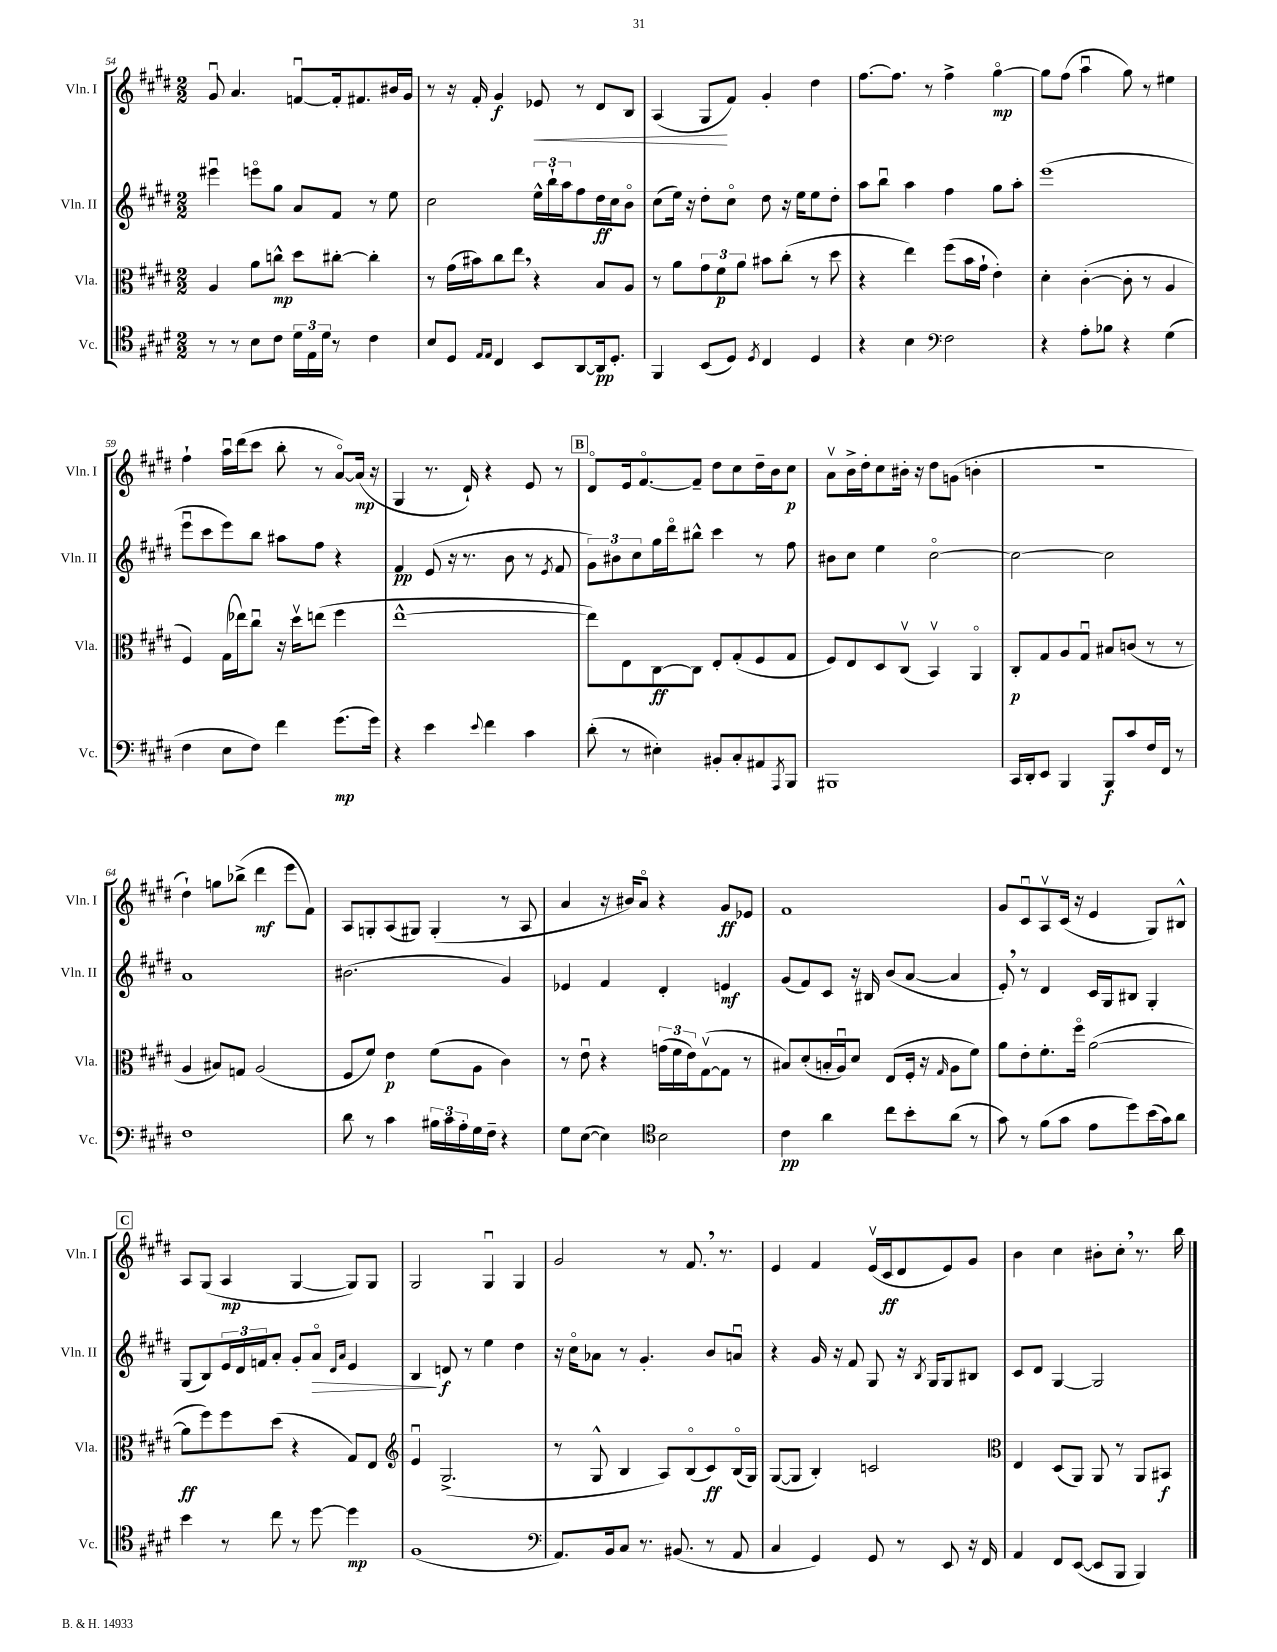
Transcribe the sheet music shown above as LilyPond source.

<<
\new StaffGroup <<
\new Staff = "s0" \with { instrumentName = "Vln. I" shortInstrumentName = "Vln. I" } {
    \clef treble \key e \major \numericTimeSignature \time 2/2
    gis'8\downbow a'4. f'8~\downbow f'16-. fis'8. bis'16 gis'16 |
    r8 r16 fis'16-. gis'4\f ees'8\< r8 dis'8 b8 |
    a4( gis8\! fis'8) gis'4-. dis''4 |
    fis''8.~ fis''8. r8 fis''4-> gis''4~\flageolet\mp |
    gis''8 fis''8( a''4\downbow gis''8) r8 eis''4 |
    fis''4-! a''16\downbow dis'''16( cis'''8 b''8-. r8 a'8~\flageolet) a'16\mp( r16 |
    gis4 r8. dis'16-!) r4 e'8 r8 |
    \mark \markup { \box "B" } dis'8\flageolet e'16 fis'8.~\flageolet fis'8-- dis''8 cis''8 dis''16-- b'16 cis''8\p |
    a'8\upbow b'16-> dis''16-. cis''8 bis'16-. r16 dis''8 g'8( b'4-. |
    R1 |
    dis''4-!) g''8 bes''8->( dis'''4\mf e'''8 fis'8) |
    a8 g8-. a8( gis8) gis4-.( r8 a8 |
    a'4 r16 bis'16) a'8\flageolet r4 gis'8\ff ees'8 |
    fis'1 |
    gis'8 cis'8\downbow a8\upbow cis'16( r16 e'4 gis8) bis8-^ |
    \mark \markup { \box "C" } a8 gis8( a4\mp gis4~ gis8) gis8 |
    gis2 gis4\downbow gis4 |
    gis'2 r8 fis'8. \breathe r8. |
    e'4 fis'4 e'16\upbow( cis'16\ff dis'8 e'8) gis'8 |
    b'4 cis''4 bis'8-. cis''8-. \breathe r8. b''16 \bar "|." |
}
\new Staff = "s1" \with { instrumentName = "Vln. II" shortInstrumentName = "Vln. II" } {
    \clef treble \key e \major \numericTimeSignature \time 2/2
    eis'''4\downbow e'''8\flageolet gis''8 a'8 fis'8 r8 e''8 |
    cis''2 \tuplet 3/2 { e''16-^ b''16-! a''16 } fis''8 dis''16\ff cis''16 b'8\flageolet |
    cis''8( e''16) r16 dis''8-. cis''8\flageolet dis''8 r16 e''16 e''8 dis''8-. |
    a''8 b''8\downbow a''4 fis''4 gis''8 a''8-. |
    e'''1( |
    e'''8\downbow cis'''8 e'''8) b''8 ais''8 fis''8 r4 |
    fis'4\pp e'8( r16 r8. b'8 r8 \acciaccatura { e'8 } fis'8 |
    \mark \markup { \box "B" } \tuplet 3/2 { gis'8) bis'8 cis''8 } gis''16 dis'''16\flageolet bis''8-^ cis'''4 r8 fis''8 |
    bis'8 cis''8 e''4 cis''2~\flageolet |
    cis''2~ cis''2 |
    a'1 |
    bis'2.( gis'4) |
    ees'4 fis'4 dis'4-. e'4\mf |
    gis'8( fis'8) cis'8 r16 bis16 b'8( a'8~ a'4 |
    e'8-.) \breathe r8 dis'4 cis'16 gis16 bis8 gis4-. |
    \mark \markup { \box "C" } gis8( b8) \tuplet 3/2 { e'16 dis'16 f'16 } a'8-. gis'8-. a'8\flageolet\> \grace { dis'16 a'16 } e'4 |
    b4\! d'8\f r8 e''4 dis''4 |
    r16 cis''16\flageolet aes'8 r8 gis'4.-. b'8 a'8\downbow |
    r4 gis'16 r16 fis'8 gis8 r16 \acciaccatura { b8 } gis16 gis8 bis8 |
    cis'8 dis'8 gis4~ gis2 \bar "|." |
}
\new Staff = "s2" \with { instrumentName = "Vla." shortInstrumentName = "Vla." } {
    \clef alto \key e \major \numericTimeSignature \time 2/2
    a4 a'8 c''8-^\mp dis''8 cis''8~-. cis''4-. |
    r8 gis'16( bis'16) cis''8 e''8 \breathe r4 b8 a8 |
    r8 a'8 \tuplet 3/2 { gis'8 fis'8\p a'8 } bis'8 cis''8-.( r8 dis''8 |
    r4 e''4) fis''8( b'16 gis'16-! e'4-.) |
    dis'4-. cis'4~-.( cis'8-. r8 a4 |
    fis4) gis16( ees''16) cis''8\downbow r16 dis''16\upbow e''8( fis''4 |
    e''1~-^ |
    \mark \markup { \box "B" } e''8) e8 cis8~\ff cis8 e8-. gis8-.( fis8 gis8 |
    fis8) e8 dis8 cis8\upbow( b,4\upbow) a,4\flageolet |
    cis8-.\p gis8 a8 gis8\downbow bis8 c'8( r8 r8 |
    a4 bis8) g8 a2( |
    fis8 fis'8) e'4\p fis'8( a8 cis'4) |
    r8 e'8\downbow r4 \tuplet 3/2 { g'16( fis'16 e'16) } gis8~\upbow( gis8 r8 |
    bis8) dis'8-.( b16-. a16\downbow) dis'8 e8( fis16-. r16 \grace { gis16 } a8 fis'8) |
    a'8 e'8-. fis'8.-. fis''16\flageolet a'2~( |
    \mark \markup { \box "C" } a'8\ff fis''8) fis''8 dis''8( r4 gis8) e8 |
    \clef treble e'4\downbow gis2.->( |
    r8 gis8-^ b4 a8) b8\flageolet( cis'8\ff) b16\flageolet( gis16) |
    gis8~( gis8 b4-.) c'2 |
    \clef alto e4 dis8( a,8) a,8 r8 a,8 bis,8\f \bar "|." |
}
\new Staff = "s3" \with { instrumentName = "Vc." shortInstrumentName = "Vc." } {
    \clef tenor \key e \major \numericTimeSignature \time 2/2
    r8 r8 b8 cis'8 \tuplet 3/2 { dis'16 e16 dis'16 } r8 cis'4 |
    b8 dis8 \grace { e16 e16 } cis4 b,8 a,8~ a,16\pp dis8.-. |
    fis,4 b,8( dis8) \acciaccatura { dis8 } cis4 dis4 |
    r4 b4 \clef bass fis2 |
    r4 a8-. bes8 r4 gis4( |
    fis4 e8 fis8) fis'4 gis'8.\mp( gis'16) |
    r4 e'4 \appoggiatura { e'8 } fis'4 cis'4 |
    \mark \markup { \box "B" } dis'8-.( r8 eis4-.) bis,8-. cis8-. ais,8 \acciaccatura { a,,8 } b,,8 |
    bis,,1 |
    cis,16 dis,16-. e,8 b,,4 b,,8\f cis'8 fis16 fis,16 r8 |
    fis1 |
    dis'8 r8 cis'4 \tuplet 3/2 { bis16 cis'16 a16-. } gis16 fis16-- r4 |
    gis8 e8~( e4) \clef tenor b2 |
    cis'4\pp a'4 cis''8 b'8-. a'8( r8 |
    gis'8) r8 fis'8( gis'8 e'8 dis''8) b'16( gis'16) a'8 |
    \mark \markup { \box "C" } b'4 r8 cis''8 r8 dis''8~ dis''4\mp |
    fis1( |
    \clef bass a,8.) b,16 cis8 r8. bis,8.( r8 a,8 |
    cis4 gis,4) gis,8 r8 e,8 r16 fis,16 |
    a,4 fis,8 e,8~( e,8 b,,8 b,,4) \bar "|." |
}
>>
>>
\layout { \context { \Score currentBarNumber = #54 } }
